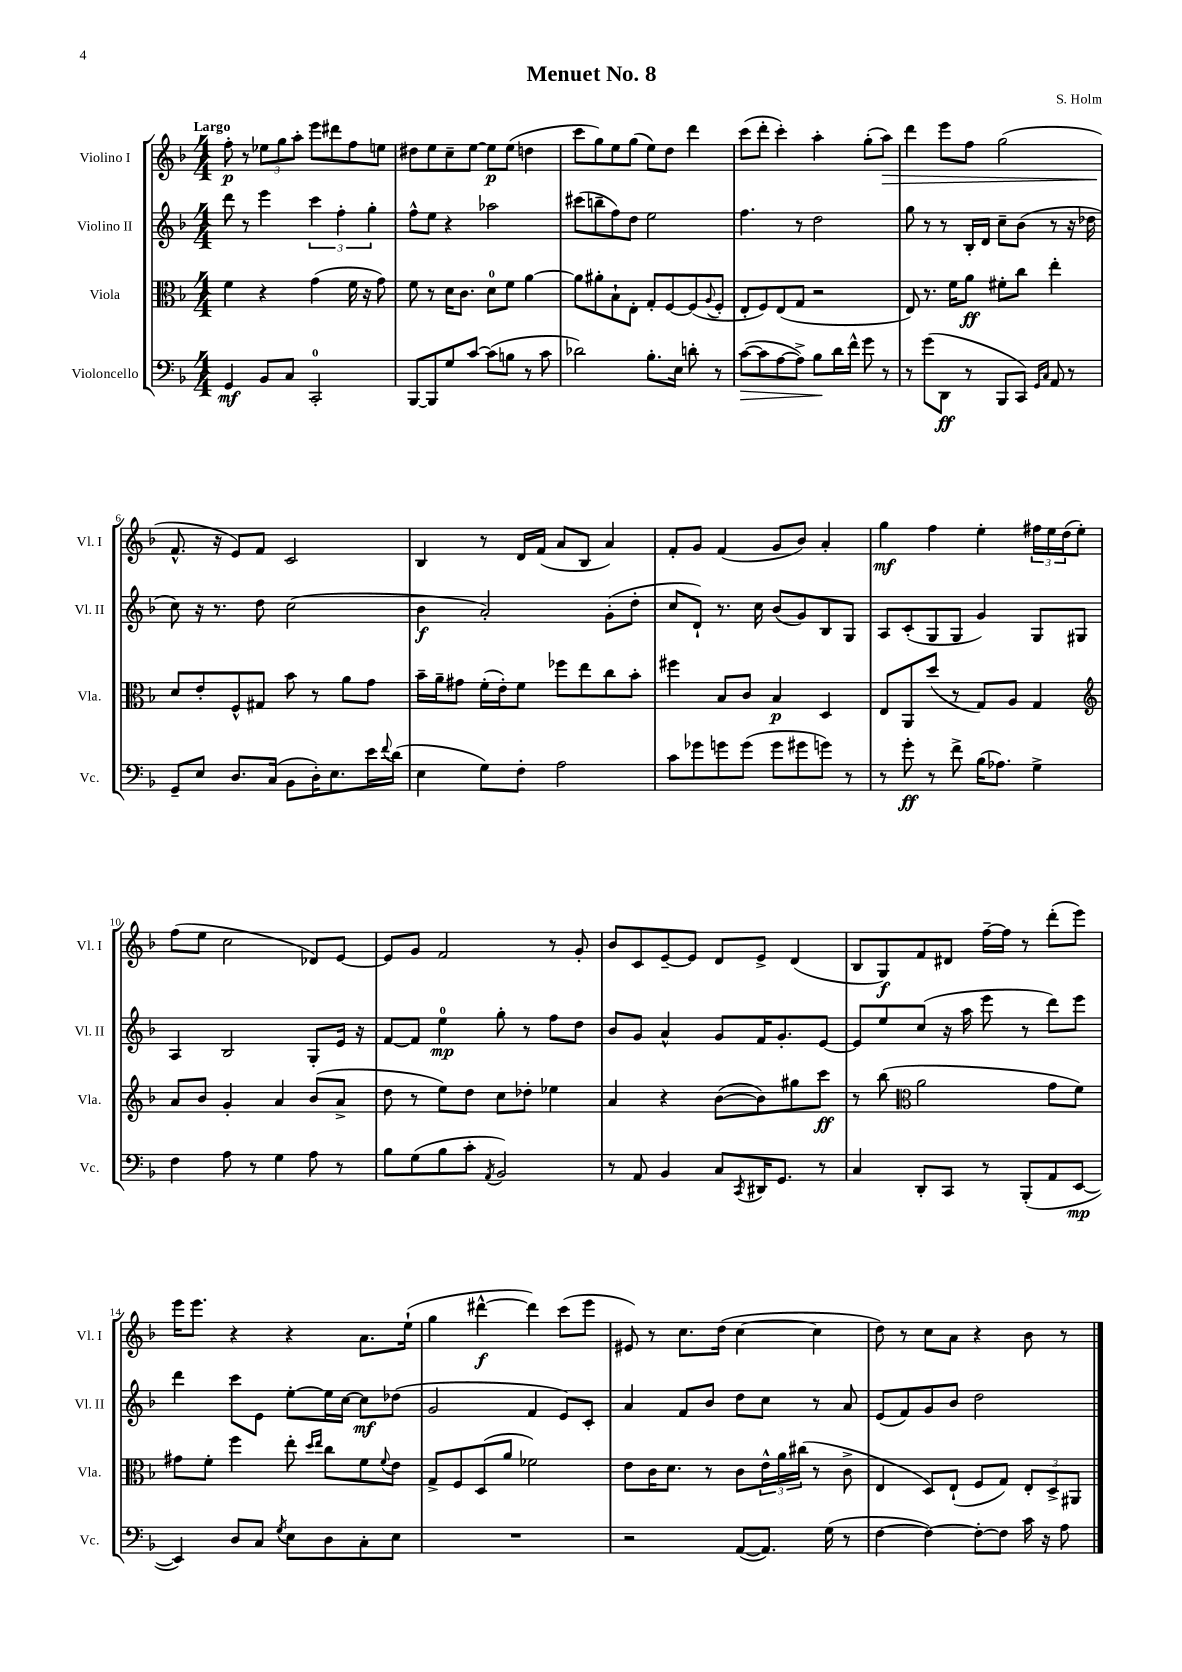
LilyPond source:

\header { title = "Menuet No. 8" composer = "S. Holm" }
<<
\new StaffGroup <<
\new Staff = "s0" \with { instrumentName = "Violino I" shortInstrumentName = "Vl. I" } {
    \clef treble \key f \major \numericTimeSignature \time 4/4 \tempo "Largo"
    f''8-.\p r8 \tuplet 3/2 { ees''8 g''8 a''8-. } e'''8 dis'''8 f''8 e''8 |
    dis''8 e''8 c''8-- e''8~ e''8\p e''8( d''4 |
    c'''8 g''8) e''8 g''8( e''8) d''8 d'''4 |
    c'''8( d'''8-. c'''4-.) a''4-. g''8-.( a''8\>) |
    d'''4 e'''8 f''8 g''2( |
    f'8.-^\! r16 e'8) f'8 c'2 |
    bes4 r8 d'16 f'16( a'8 bes8 a'4) |
    f'8-. g'8 f'4( g'8 bes'8) a'4-. |
    g''4\mf f''4 e''4-. \tuplet 3/2 { fis''16 e''16 d''16( } e''8-.) |
    f''8( e''8 c''2 des'8) e'8~ |
    e'8 g'8 f'2 r8 g'8-. |
    bes'8 c'8 e'8~-- e'8 d'8 e'8-> d'4( |
    bes8 g8\f) f'8 dis'8 f''16~-- f''16 r8 d'''8-.( e'''8) |
    e'''16 e'''8. r4 r4 a'8. e''16-!( |
    g''4 dis'''4~-^\f dis'''4) c'''8( e'''8 |
    eis'8) r8 c''8. d''16( c''4~ c''4 |
    d''8) r8 c''8 a'8 r4 bes'8 r8 \bar "|." |
}
\new Staff = "s1" \with { instrumentName = "Violino II" shortInstrumentName = "Vl. II" } {
    \clef treble \key f \major \numericTimeSignature \time 4/4
    d'''8 r8 e'''4 \tuplet 3/2 { c'''4 f''4-. g''4-. } |
    f''8-^ e''8 r4 aes''2 |
    cis'''8( b''8-- f''8) d''8 e''2 |
    f''4. r8 d''2 |
    g''8 r8 r8 bes16-. d'16 c''8-- bes'8( r8 r16 des''16 |
    c''8) r16 r8. d''8 c''2( |
    bes'4\f a'2-.) g'8-.( d''8-. |
    c''8 d'8-!) r8. c''16 bes'8( g'8) bes8 g8 |
    a8 c'8-.( g8 g8 g'4) g8 gis8 |
    a4 bes2 g8-. e'16 r16 |
    f'8~ f'8 e''4-0\mp g''8-. r8 f''8 d''8 |
    bes'8 g'8 a'4-^ g'8 f'16 g'8.-. e'8~ |
    e'8 e''8 c''8( r16 a''16 e'''8 r8 d'''8) e'''8 |
    d'''4 c'''8 e'8 e''8~-. e''16 c''16~ c''8\mf des''8( |
    g'2 f'4 e'8) c'8-. |
    a'4 f'8 bes'8 d''8 c''8 r8 a'8 |
    e'8( f'8) g'8 bes'8 d''2 \bar "|." |
}
\new Staff = "s2" \with { instrumentName = "Viola" shortInstrumentName = "Vla." } {
    \clef alto \key f \major \numericTimeSignature \time 4/4
    f'4 r4 g'4( f'16 r16 g'8) |
    f'8 r8 d'16 c'8. d'8-0 f'8 a'4~ |
    a'8 ais'8-. bes8-! e8-. g8-. f8~ f8( \appoggiatura { a8 } f8-. |
    e8-. f8) e8( g8 r2 |
    e8) r8. f'16 a'8\ff fis'8-. c''8 e''4-. |
    d'8 e'8-. f8-^ gis8 bes'8 r8 a'8 g'8 |
    bes'16-- a'16-- gis'8 f'16-.( e'16-.) f'8 fes''8 e''8 c''8 bes'8-. |
    fis''4 bes8 c'8 bes4\p d4 |
    e8 a,8 d''8( r8 g8) a8 g4 |
    \clef treble a'8 bes'8 g'4-. a'4 bes'8( a'8-> |
    d''8 r8 e''8) d''8 c''8 des''8-. ees''4 |
    a'4 r4 bes'8~( bes'8) gis''8 c'''8\ff |
    r8 bes''8( \clef alto a'2 g'8 f'8) |
    gis'8 f'8-. f''4 e''8-. \grace { d''16 e''16 } c''8 f'8 \appoggiatura { f'8 } e'8 |
    g8-> f8 d8( a'8 fes'2) |
    e'8 c'16 d'8. r8 c'8 \tuplet 3/2 { e'16-^ a'16 cis''16( } r8 c'8-> |
    e4 d8) e8-!( f8 g8) \tuplet 3/2 { e8-. d8-> ais,8 } \bar "|." |
}
\new Staff = "s3" \with { instrumentName = "Violoncello" shortInstrumentName = "Vc." } {
    \clef bass \key f \major \numericTimeSignature \time 4/4
    g,4\mf bes,8 c8 c,2-0-. |
    bes,,8~ bes,,8 g8 c'8~ c'8( b8 r8 c'8 |
    des'2) bes8.-. e16 d'8-. r8 |
    c'8~\>( c'8 a8~ a8->) bes8\! d'16 f'16-^ g'8 r8 |
    r8 g'8( d,8\ff r8 bes,,8 c,8) \grace { g,16 c16 } a,8 r8 |
    g,8-- e8 d8. c16( bes,8 d16-.) e8. e'16 \appoggiatura { f'8 } d'16( |
    e4 g8) f8-. a2 |
    c'8 ges'8 g'8 g'8( g'8 gis'8 g'8) r8 |
    r8 g'8-.\ff r8 f'8-> bes16( aes8.) g4-> |
    f4 a8 r8 g4 a8 r8 |
    bes8 g8( bes8 c'8-. \acciaccatura { a,8 } bes,2) |
    r8 a,8 bes,4 c8 \acciaccatura { c,8 } dis,16 g,8. r8 |
    c4 d,8-. c,8 r8 bes,,8-.( a,8 e,8~\mp |
    e,4) d8 c8 \acciaccatura { g8 } e8 d8 c8-. e8 |
    R1 |
    r2 a,8~( a,8.) g16( r8 |
    f4~ f4~) f8~-. f8 c'16 r16 a8 \bar "|." |
}
>>
>>
